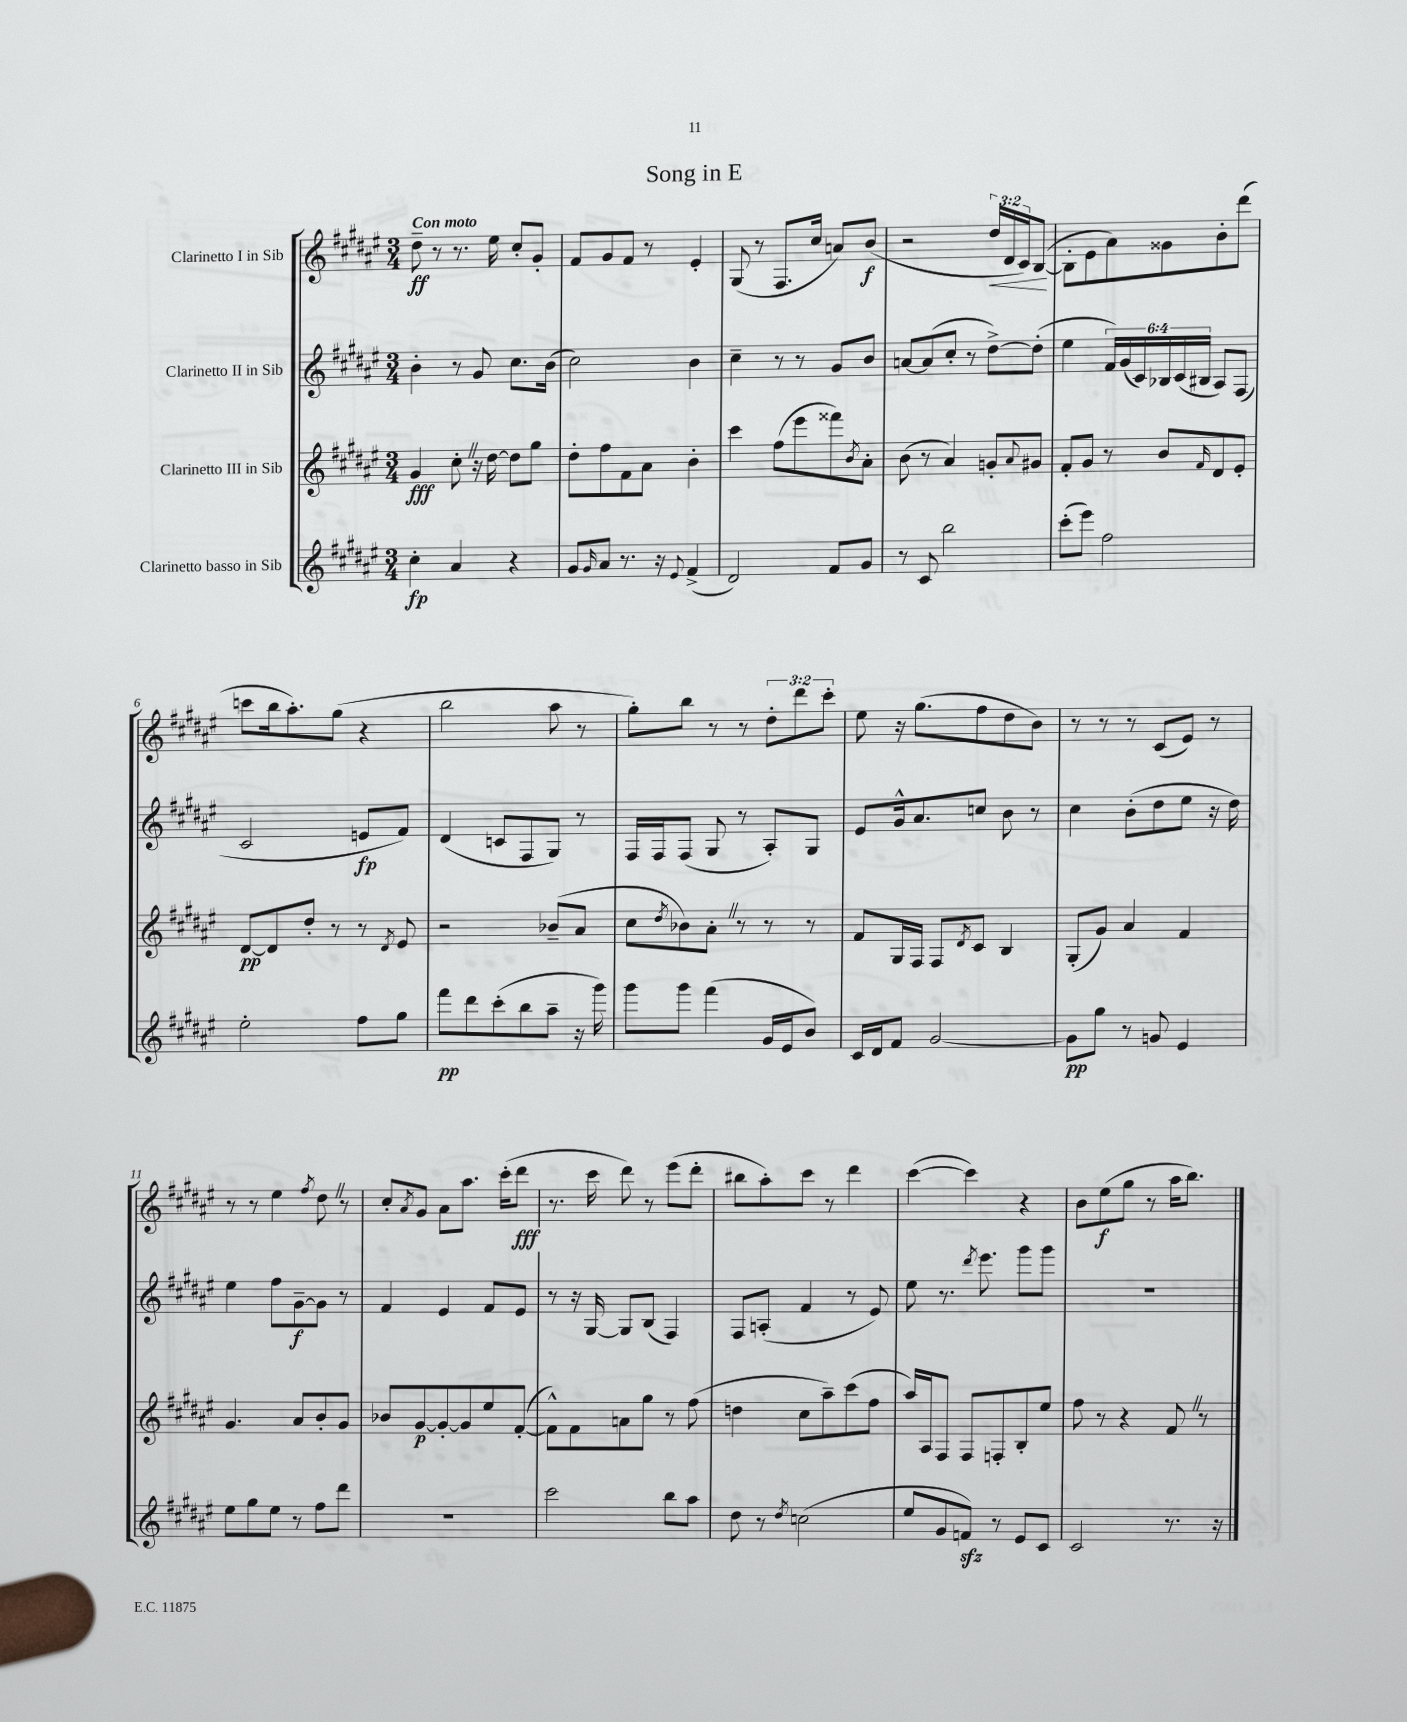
\header { title = "Song in E" }
<<
\new StaffGroup <<
\new Staff = "s0" \with { instrumentName = "Clarinetto I in Sib" } {
    \clef treble \key fis \major \numericTimeSignature \time 3/4 \override Staff.TupletNumber.text = #tuplet-number::calc-fraction-text \tempo "Con moto"
    dis''8--\ff r8 r8. eis''16 cis''8-. gis'8-. |
    fis'8 gis'8 fis'8 r8 eis'4-. |
    gis8( r8 fis8. cis''16 a'8) b'8\f( |
    r2 \tuplet 3/2 { dis''16\< dis'16 cis'16) } b8~\!( |
    b8-. eis'8 ais'8) gisis'8 b'8-. dis'''8( |
    c'''8 b''16 ais''8.-.) gis''8( r4 |
    b''2 ais''8 r8 |
    gis''8-.) b''8 r8 r8 \tuplet 3/2 { dis''8-. dis'''8 cis'''8-. } |
    eis''8 r16 gis''8.( fis''8 dis''8 b'8) |
    r8 r8 r8 cis'8( eis'8) r8 |
    r8 r8 eis''4 \acciaccatura { fis''8 } dis''8 \once \override BreathingSign.text = \markup { \musicglyph "scripts.caesura.straight" } \breathe r8 |
    cis''8-. \acciaccatura { ais'8 } gis'8 ais'8 ais''8. cis'''16-.( dis'''8\fff |
    r8. cis'''16 dis'''8) r8 eis'''8( dis'''8-. |
    bis''8 ais''8-.) cis'''8 r8 dis'''4 |
    cis'''4~( cis'''4) r4 |
    b'8 eis''8\f( gis''8 r8 ais''16 b''8.) \bar "|." |
}
\new Staff = "s1" \with { instrumentName = "Clarinetto II in Sib" } {
    \clef treble \key fis \major \numericTimeSignature \time 3/4 \override Staff.TupletNumber.text = #tuplet-number::calc-fraction-text
    b'4-. r8 gis'8 cis''8. b'16( |
    cis''2) b'4 |
    cis''4-- r8 r8 gis'8 b'8 |
    a'8~ a'8( cis''8-. r8 dis''8~->) dis''8-.( |
    eis''4 \tuplet 6/4 { fis'16) gis'16( cis'16) bes16 cis'16( bis16 } ais8) fis8( |
    cis'2 e'8\fp fis'8) |
    dis'4( c'8 fis8 gis8) r8 |
    fis16 fis16 fis8( gis8 r8 ais8-.) gis8 |
    eis'8 gis'16-^ ais'8. c''8 b'8 r8 |
    cis''4 b'8-.( dis''8 eis''8 r16 dis''16) |
    eis''4 fis''8 gis'8~--\f gis'8 r8 |
    fis'4 eis'4 fis'8 eis'8 |
    r8 r16 gis16~ gis8 b8( fis4) |
    fis8 a8-.( fis'4 r8 eis'8) |
    eis''8 r8. \acciaccatura { dis'''8 } eis'''8. gis'''8 gis'''8 |
    R2. \bar "|." |
}
\new Staff = "s2" \with { instrumentName = "Clarinetto III in Sib" } {
    \clef treble \key fis \major \numericTimeSignature \time 3/4
    gis'4\fff cis''8-. \once \override BreathingSign.text = \markup { \musicglyph "scripts.caesura.straight" } \breathe r16 dis''16~ dis''8 gis''8 |
    dis''8-. fis''8 fis'8 ais'8 b'4-. |
    cis'''4 fis''8( eis'''8 fisis'''8) \acciaccatura { b'8 } ais'8-. |
    b'8( r8 ais'4) g'8-. \appoggiatura { ais'8 } gis'8 |
    fis'8-. gis'8 r8 b'8 \grace { fis'16 } dis'8 eis'8-. |
    dis'8~\pp dis'8 dis''8-. r8 r8 \acciaccatura { dis'8 } eis'8 |
    r2 bes'8--( ais'8 |
    cis''8 \acciaccatura { dis''8 } bes'8) ais'8-. \once \override BreathingSign.text = \markup { \musicglyph "scripts.caesura.straight" } \breathe r8 r8 r8 |
    fis'8 gis16 fis16 fis8 \acciaccatura { dis'8 } cis'8 b4 |
    gis8-.( gis'8) ais'4 fis'4 |
    gis'4. ais'8 b'8-. gis'8 |
    bes'8 gis'8~\p gis'8~-. gis'8 eis''8 fis'8~-.( |
    fis'8-^) fis'8 a'8 gis''8 r8 fis''8( |
    d''4 cis''8 ais''8--) cis'''8( fis''8 |
    ais''16) ais16 fis8 fis8 f8-. b8-. eis''8 |
    fis''8 r8 r4 fis'8 \once \override BreathingSign.text = \markup { \musicglyph "scripts.caesura.straight" } \breathe r8 \bar "|." |
}
\new Staff = "s3" \with { instrumentName = "Clarinetto basso in Sib" } {
    \clef treble \key fis \major \numericTimeSignature \time 3/4
    cis''4-.\fp ais'4 r4 |
    gis'8 \grace { gis'16 } ais'8 r8. r16 \appoggiatura { eis'8 } fis'4->( |
    dis'2) fis'8 gis'8 |
    r8 cis'8 b''2 |
    cis'''8-.( eis'''8) fis''2 |
    eis''2-. fis''8 gis''8 |
    fis'''8\pp dis'''8 cis'''8-.( b''8 ais''8-- r16 gis'''16) |
    gis'''8 gis'''8 fis'''4( gis'16 eis'16 b'8) |
    cis'16 dis'16 fis'8 gis'2~ |
    gis'8\pp gis''8 r8 g'8 eis'4 |
    eis''8 gis''8 eis''8 r8 fis''8 dis'''8 |
    R2. |
    cis'''2 b''8 ais''8 |
    dis''8 r8 \acciaccatura { dis''8 } c''2( |
    eis''8 gis'8 f'8\sfz) r8 eis'8 cis'8 |
    cis'2 r8. r16 \bar "|." |
}
>>
>>
